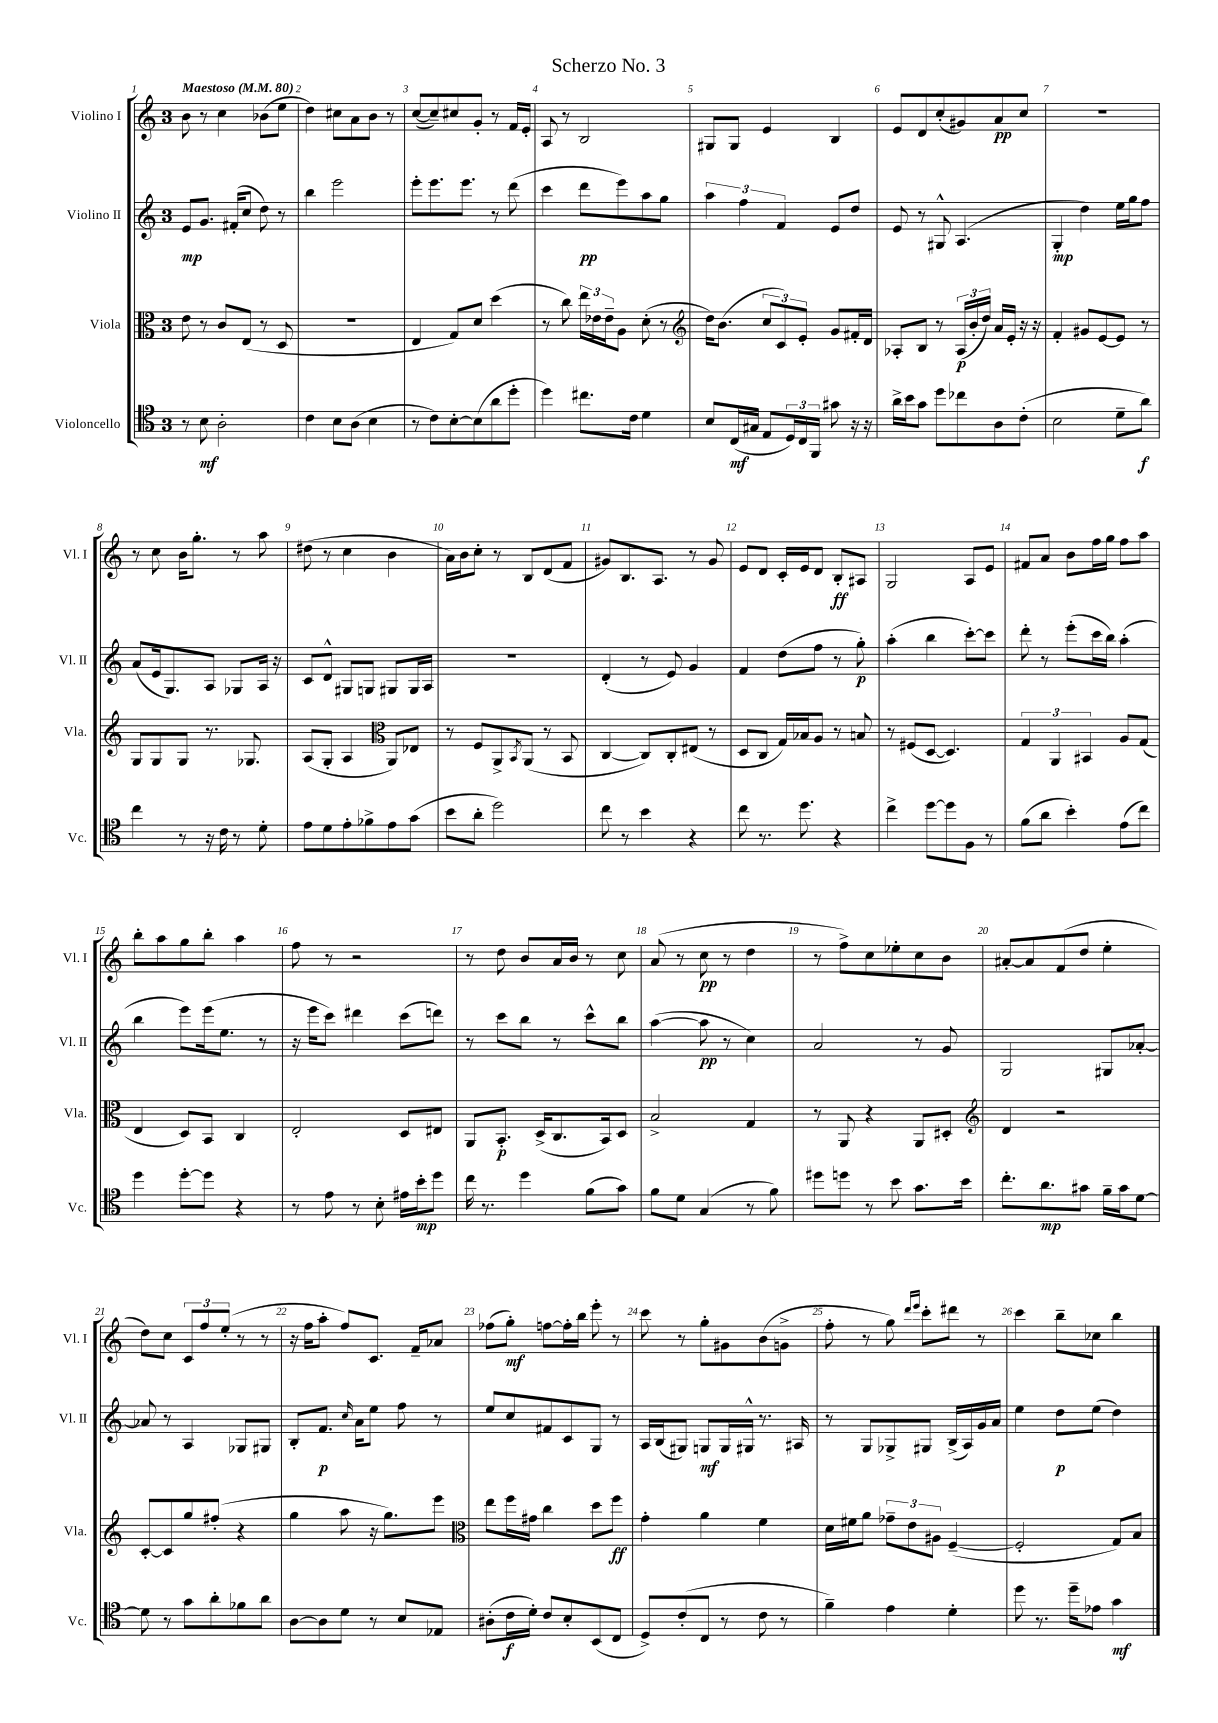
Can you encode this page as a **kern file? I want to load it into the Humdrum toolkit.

**kern	**dynam	**kern	**dynam	**kern	**dynam	**kern	**dynam
*part4	*part4	*part3	*part3	*part2	*part2	*part1	*part1
*staff4	*staff4	*staff3	*staff3	*staff2	*staff2	*staff1	*staff1
*I"Violoncello	*	*I"Viola	*	*I"Violino II	*	*I"Violino I	*
*I'Vc.	*	*I'Vla.	*	*I'Vl. II	*	*I'Vl. I	*
*clefC4	*	*clefC3	*	*clefG2	*	*clefG2	*
*k[]	*	*k[]	*	*k[]	*	*k[]	*
*M3/4	*	*M3/4	*	*M3/4	*	*M3/4	*
*MM80	*	*MM80	*	*MM80	*	*MM80	*
=1	=1	=1	=1	=1	=1	=1	=1
!	!	!	!	!	!	!LO:TX:a:B:t=Maestoso	!
8r	.	8e\	.	8e/L	mp	8b\	.
8B\	mf	8r	.	8.g/J	.	8r	.
2A'\	.	8c/L	.	.	.	4cc\	.
.	.	.	.	(16f#X'/KL	.	.	.
.	.	(8E/J	.	8cc/J	.	.	.
.	.	8r	.	8dd\)	.	(8b-X\L	.
.	.	8D/	.	8r	.	8ee\J	.
=2	=2	=2	=2	=2	=2	=2	=2
4c\	.	2.r	.	4bb\	.	4dd\)	.
8B\L	.	.	.	2eee\	.	8cc#X\L	.
(8A\J	.	.	.	.	.	8a\	.
4B\	.	.	.	.	.	8b\J	.
.	.	.	.	.	.	8r	.
=3	=3	=3	=3	=3	=3	=3	=3
8r	.	4E/	.	8eee'\L	.	([8cc/L	.
8c\L)	.	.	.	8.eee\	.	8cc~/])	.
[8B'\	.	8G/L)	.	.	.	8cc#X/	.
.	.	.	.	8.eee\J	.	.	.
(8B\]	.	8d/J	.	.	.	8g'/J	.
8a\	.	(4dd\	.	8r	.	8r	.
8dd'\J	.	.	.	(8ddd\	.	16f/LL	.
.	.	.	.	.	.	16e'/JJ	.
=4	=4	=4	=4	=4	=4	=4	=4
4dd\)	.	8r	.	4ccc\	.	8A/	.
.	.	8cc\)	.	.	.	8r	.
8.cc#X\L	.	24ee\LL	.	8ddd\L	pp	2B/	.
.	.	24e-X\	.	.	.	.	.
.	.	24e-~\J	.	.	.	.	.
.	.	8A\J	.	8eee\)	.	.	.
16c\Jk	.	.	.	.	.	.	.
4d\	.	(8d'\	.	8aa\	.	.	.
.	.	8r	.	8gg\J	.	.	.
=5	=5	=5	=5	=5	=5	=5	=5
*	*	*clefG2	*	*	*	*	*
8B/L	.	16dd\KL)	.	6aa\	.	8G#X/L	.
.	.	(8.b\J	.	.	.	.	.
(16C/L	mf	.	.	.	.	8G#/J	.
.	.	.	.	6ff\	.	.	.
16G#X/JJ	.	.	.	.	.	.	.
8E/L	.	12cc/L	.	.	.	4e/	.
.	.	12c/)	.	6f/	.	.	.
24D/L)	.	.	.	.	.	.	.
24C/	.	12e'/J	.	.	.	.	.
24FF/JJ	.	.	.	.	.	.	.
8g#X\	.	8g/L	.	8e/L	.	4B/	.
16r	.	16f#X'/L	.	8dd/J	.	.	.
16r	.	16d/JJ	.	.	.	.	.
=6	=6	=6	=6	=6	=6	=6	=6
16a^\LL	.	8A-X'/L	.	8e/	.	8e/L	.
16b\J	.	.	.	.	.	.	.
8g\J	.	8B/J	.	8r	.	8d/	.
8dd\L	.	8r	.	8G#X^^/	.	(8cc'/	.
8cc-X\	.	(24A-/LL	p	(4.A/	.	8g#X/)	.
.	.	24b'/	.	.	.	.	.
.	.	24dd/JJ)	.	.	.	.	.
8A\	.	16a/LL	.	.	.	8a/	pp
.	.	16e'/JJ	.	.	.	.	.
(8c'\J	.	16r	.	.	.	8cc/J	.
.	.	16r	.	.	.	.	.
=7	=7	=7	=7	=7	=7	=7	=7
2B\	.	4f'/	.	4G'/	mp	2.r	.
.	.	8g#X/L	.	4dd\)	.	.	.
.	.	[8e/	.	.	.	.	.
8d~\L	.	8e/J]	.	16ee\LL	.	.	.
.	.	.	.	16gg\J	.	.	.
8a\J)	f	8r	.	8ff\J	.	.	.
!!LO:LB:g=z
=8	=8	=8	=8	=8	=8	=8	=8
4cc\	.	8G/L	.	(8a/L	.	8r	.
.	.	8G/	.	16e/k	.	8cc\	.
.	.	.	.	8.G/)	.	.	.
8r	.	8G/J	.	.	.	16b\KL	.
.	.	.	.	.	.	8.gg'\J	.
16r	.	8.r	.	8A/J	.	.	.
16c\	.	.	.	.	.	.	.
8r	.	.	.	8G-X/L	.	8r	.
.	.	8.G-X/	.	.	.	.	.
8d'\	.	.	.	16A/Jk	.	8aa\	.
.	.	.	.	16r	.	.	.
=9	=9	=9	=9	=9	=9	=9	=9
8e\L	.	(8A/L	.	8c/L	.	(8dd#X\	.
8d\	.	8G'/J	.	8d^^/J	.	8r	.
8e'\	.	4A/	.	8G#X/L	.	4cc\	.
8f-X^\	.	.	.	8Gn/J	.	.	.
*	*	*clefC3	*	*	*	*	*
8e\	.	8AA/L)	.	8G#X/L	.	4b\	.
(8g\J	.	8E-X/J	.	16G#/L	.	.	.
.	.	.	.	16A/JJ	.	.	.
=10	=10	=10	=10	=10	=10	=10	=10
8b\L	.	8r	.	2.r	.	16a\LL)	.
.	.	.	.	.	.	16b\J	.
8a'\J	.	8F/L	.	.	.	8cc'\J	.
2dd\)	.	8AA^/	.	.	.	8r	.
.	.	8qBB/	.	.	.	.	.
.	.	(8AA/J	.	.	.	8B/L	.
.	.	8r	.	.	.	(8d/	.
.	.	8BB/	.	.	.	8f/J	.
=11	=11	=11	=11	=11	=11	=11	=11
8cc\	.	[4C/	.	(4d'/	.	8g#X/L)	.
8r	.	.	.	.	.	8.B/	.
4b\	.	8C/L])	.	8r	.	.	.
.	.	.	.	.	.	8.A/J	.
.	.	8C'/	.	8e/)	.	.	.
4r	.	(8E#X/J	.	4g/	.	8r	.
.	.	8r	.	.	.	8g#/	.
=12	=12	=12	=12	=12	=12	=12	=12
8cc\	.	8D/L	.	4f/	.	8e/L	.
8.r	.	8C/J	.	.	.	8d/J	.
.	.	16G/LL)	.	(8dd\L	.	16c'/LL	.
8.dd\	.	16B-X/J	.	.	.	16e/J	.
.	.	8A/J	.	8ff\J	.	8d/J	.
4r	.	8r	.	8r	.	8B'/L	ff
.	.	8Bn/	.	8gg'\)	p	8A#X/J	.
=13	=13	=13	=13	=13	=13	=13	=13
4cc^\	.	8r	.	(4aa'\	.	2G/	.
.	.	(8F#X/L	.	.	.	.	.
[8dd\L	.	[8D/J	.	4bb\	.	.	.
8dd\]	.	4.D/])	.	.	.	.	.
8F\J	.	.	.	[8ccc'\L)	.	8A/L	.
8r	.	.	.	8ccc\J]	.	8e/J	.
=14	=14	=14	=14	=14	=14	=14	=14
(8f\L	.	6G/	.	8ddd'\	.	8f#X/L	.
8a\J	.	.	.	8r	.	8a/J	.
.	.	6AA/	.	.	.	.	.
4b'\)	.	.	.	(8eee'\L	.	8b\L	.
.	.	6BB#X/	.	.	.	.	.
.	.	.	.	16ccc\L	.	16ff\L	.
.	.	.	.	16bb\JJ)	.	16gg\JJ	.
(8e\L	.	8A/L	.	(4aa'\	.	8ff\L	.
8cc\J)	.	(8G/J	.	.	.	8aa\J	.
!!LO:LB:g=z
=15	=15	=15	=15	=15	=15	=15	=15
4dd\	.	4E/	.	4bb\	.	8bb'\L	.
.	.	.	.	.	.	8aa\	.
[8dd'\L	.	8D/L)	.	8eee\L)	.	8gg\	.
8dd\J]	.	8BB/J	.	(16eee\k	.	8bb'\J	.
.	.	.	.	8.ee\J	.	.	.
4r	.	4C/	.	.	.	4aa\	.
.	.	.	.	8r	.	.	.
=16	=16	=16	=16	=16	=16	=16	=16
8r	.	2E'/	.	16r	.	8ff\	.
.	.	.	.	16eee\KL	.	.	.
8e\	.	.	.	8ccc\J)	.	8r	.
8r	.	.	.	4ddd#X\	.	2r	.
8B'\	.	.	.	.	.	.	.
16e#X\LL	.	8D/L	.	(8ccc\L	.	.	.
16b'\J	mp	.	.	.	.	.	.
8dd\J	.	8E#X/J	.	8dddn\J)	.	.	.
=17	=17	=17	=17	=17	=17	=17	=17
16cc\	.	8AA/L	.	8r	.	8r	.
8.r	.	.	.	.	.	.	.
.	.	8.BB'/J	p	8ccc\L	.	8dd\	.
4dd\	.	.	.	8bb\J	.	8b/L	.
.	.	(16D^/KL	.	.	.	.	.
.	.	8.C/	.	8r	.	16a/L	.
.	.	.	.	.	.	16b/JJ	.
(8f\L	.	.	.	8ccc^^\L	.	8r	.
.	.	16BB/k)	.	.	.	.	.
8g\J)	.	8D/J	.	8bb\J	.	8cc\	.
=18	=18	=18	=18	=18	=18	=18	=18
8f\L	.	2B^/	.	([4aa\	.	(8a/	.
8d\J	.	.	.	.	.	8r	.
(4G/	.	.	.	8aa\]	pp	8cc\	pp
.	.	.	.	8r	.	8r	.
8r	.	4G/	.	4cc\)	.	4dd\	.
8f\)	.	.	.	.	.	.	.
=19	=19	=19	=19	=19	=19	=19	=19
8dd#X\L	.	8r	.	2a/	.	8r	.
8ddn\J	.	8AA/	.	.	.	8ff^\L)	.
8r	.	4r	.	.	.	8cc\	.
8b\	.	.	.	.	.	8ee-X'\	.
8.g\L	.	8AA/L	.	8r	.	8cc\	.
.	.	8D#X'/J	.	8g/	.	8b\J	.
16b\Jk	.	.	.	.	.	.	.
=20	=20	=20	=20	=20	=20	=20	=20
*	*	*clefG2	*	*	*	*	*
8.cc'\L	.	4d/	.	2G/	.	[8a#X'/L	.
.	.	.	.	.	.	8a#/]	.
8.a\	mp	.	.	.	.	.	.
.	.	2r	.	.	.	(8f/	.
8g#X\J	.	.	.	.	.	8dd/J	.
16f~\LL	.	.	.	8G#X/L	.	4ee'\	.
16g#\J	.	.	.	.	.	.	.
[8d\J	.	.	.	[8a-X'/J	.	.	.
!!LO:LB:g=z
=21	=21	=21	=21	=21	=21	=21	=21
8d\]	.	[8c'/L	.	8a-X/]	.	8dd\L)	.
8r	.	8c/]	.	8r	.	8cc\J	.
8g\L	.	8gg/	.	4A/	.	12c/L	.
.	.	.	.	.	.	12ff/	.
8a'\	.	(8ff#X'/J	.	.	.	.	.
.	.	.	.	.	.	(12ee'/J	.
8f-X\	.	4r	.	8G-X/L	.	8r	.
8a\J	.	.	.	8G#X/J	.	8r	.
=22	=22	=22	=22	=22	=22	=22	=22
[8A\L	.	4gg\	.	8B'/L	.	16r	.
.	.	.	.	.	.	16ff\KL	.
8A\]	.	.	.	8.f/J	p	8aa'\J	.
8d\J	.	8aa\	.	.	.	8ff/L)	.
.	.	.	.	16qqcc/	.	.	.
.	.	.	.	16a\KL	.	.	.
8r	.	16r	.	8ee\J	.	8.c/J	.
.	.	8.gg\L)	.	.	.	.	.
8B/L	.	.	.	8ff\	.	.	.
.	.	.	.	.	.	16f~/KL	.
8E-X/J	.	8eee\J	.	8r	.	8a-X/J	.
=23	=23	=23	=23	=23	=23	=23	=23
*	*	*clefC3	*	*	*	*	*
(8A#X'\L	.	8ee\L	.	8ee/L	.	(8ff-X\L	.
16c\L	f	16ff\L	.	8cc/	.	8gg'\J)	mf
16d'\JJ)	.	16g#X\JJ	.	.	.	.	.
8c/L	.	4cc\	.	8f#X/	.	[8ffn\L	.
8B'/	.	.	.	8c/	.	16ff'\L]	.
.	.	.	.	.	.	16bb\JJ	.
(8BB/	.	8dd\L	.	8G/J	.	8eee'\	.
8C/J	.	8ff\J	ff	8r	.	8r	.
=24	=24	=24	=24	=24	=24	=24	=24
8D^/L)	.	4g'\	.	16A/LL	.	8ccc\	.
.	.	.	.	(16B/J	.	.	.
(8c'/	.	.	.	8G#X/J)	.	8r	.
8C/J	.	4a\	.	8Gn/L	mf	8gg'\L	.
8r	.	.	.	16G/L	.	8g#X\	.
.	.	.	.	16G#X^^/JJ	.	.	.
8c\	.	4f\	.	8.r	.	(8b\	.
8r	.	.	.	.	.	8gn^\J	.
.	.	.	.	16A#X/	.	.	.
=25	=25	=25	=25	=25	=25	=25	=25
4f~\)	.	16d\LL	.	8r	.	8ff'\	.
.	.	16f#X\J	.	.	.	.	.
.	.	8a\J	.	8G/L	.	8r	.
4e\	.	12g-X~\L	.	8G-X^/	.	8gg\)	.
.	.	12e\	.	.	.	.	.
.	.	.	.	.	.	16qqddd/LL	.
.	.	.	.	.	.	16qqeee/JJ	.
.	.	.	.	8G#X/J	.	8ccc'\L	.
.	.	12A#X\J	.	.	.	.	.
4d'\	.	([4F~/	.	(16B^/LL	.	8ddd#X\J	.
.	.	.	.	16A/)	.	.	.
.	.	.	.	16g/	.	8r	.
.	.	.	.	16a/JJ	.	.	.
=26	=26	=26	=26	=26	=26	=26	=26
8dd\	.	2F'/]	.	4ee\	.	4ccc\	.
8.r	.	.	.	.	.	.	.
.	.	.	.	8dd\L	p	8bb~\L	.
16dd~\KL	.	.	.	.	.	.	.
8e-X\J	.	.	.	(8ee\J	.	8cc-X\J	.
4g\	mf	8G/L)	.	4dd\)	.	4bb\	.
.	.	8B/J	.	.	.	.	.
==	==	==	==	==	==	==	==
*-	*-	*-	*-	*-	*-	*-	*-
